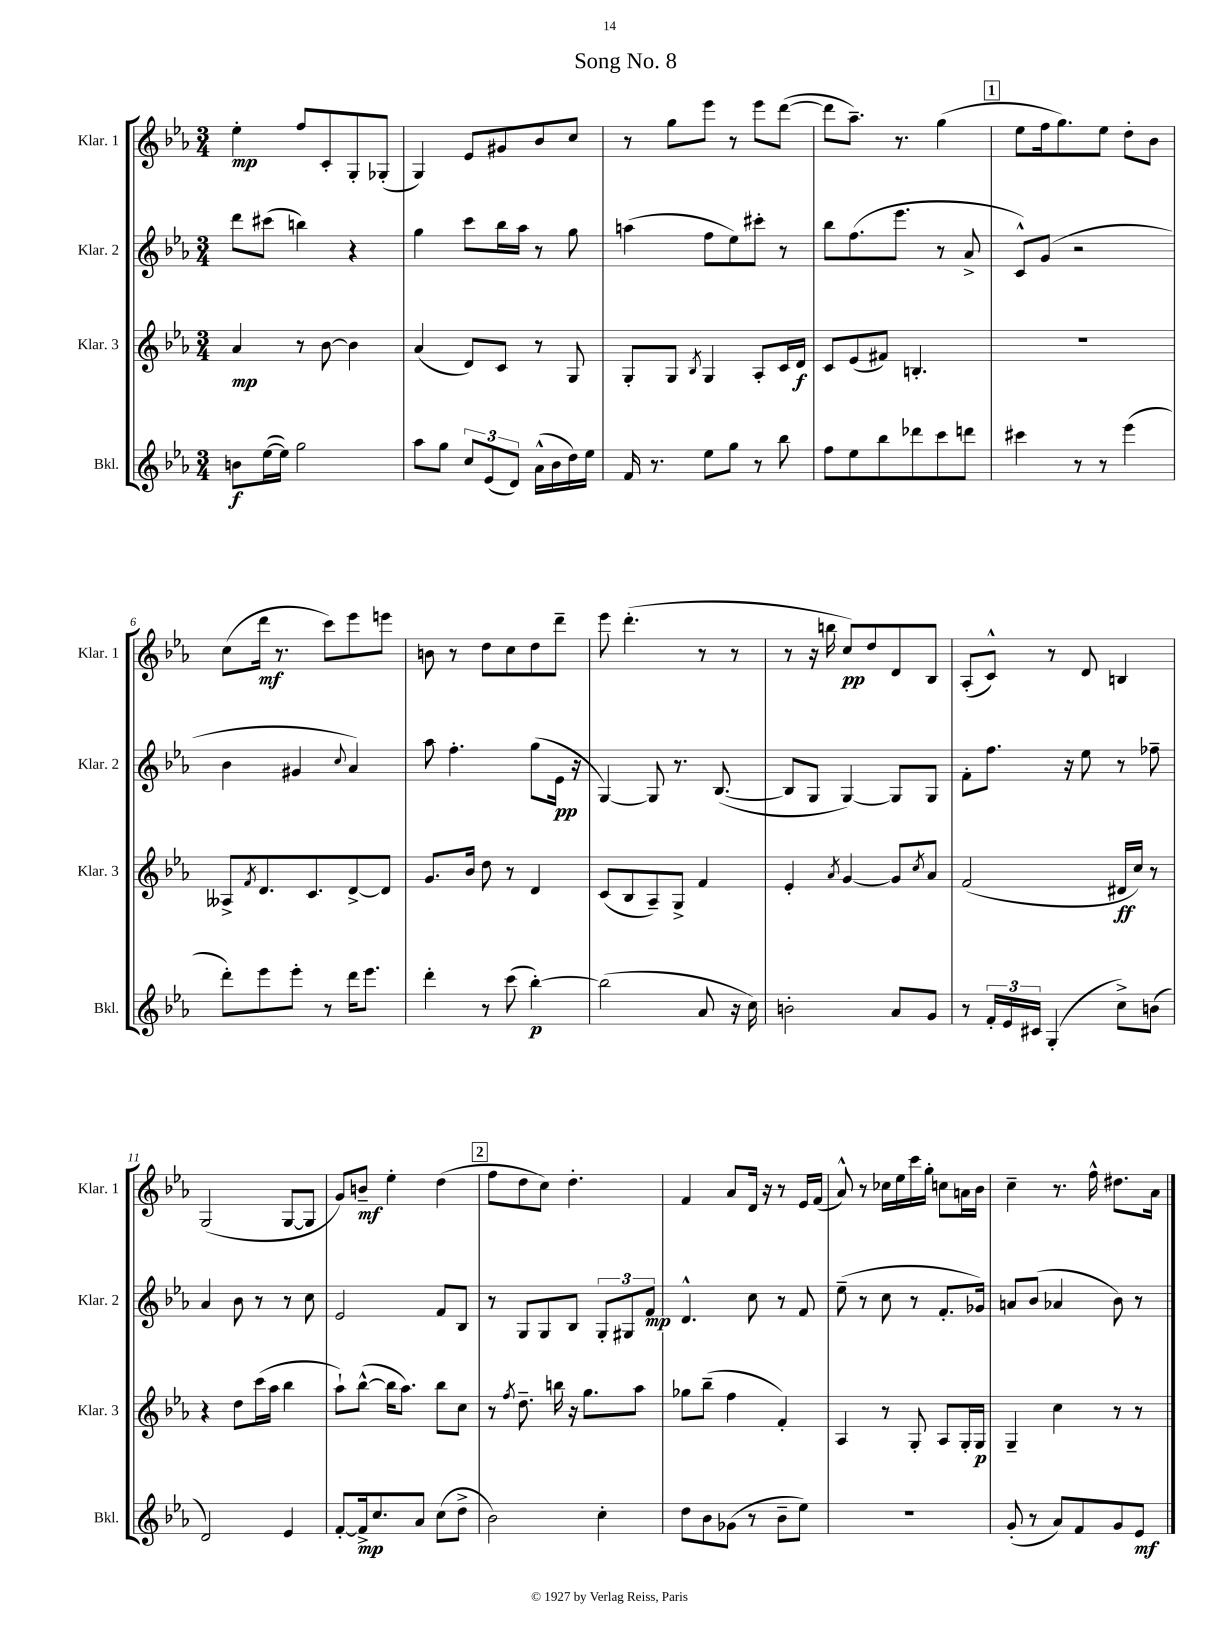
\header { title = "Song No. 8" }
<<
\new StaffGroup <<
\new Staff = "s0" \with { instrumentName = "Klar. 1" shortInstrumentName = "Klar. 1" } {
    \clef treble \key ees \major \numericTimeSignature \time 3/4
    ees''4-.\mp f''8 c'8-. g8-. ges8-.( |
    g4) ees'8 gis'8 bes'8 c''8 |
    r8 g''8 ees'''8 r8 ees'''8 d'''8~( |
    d'''8 aes''8.--) r8. g''4( |
    \mark \markup { \box "1" } ees''8 f''16 g''8.) ees''8 d''8-. bes'8 |
    c''8( d'''16\mf r8. c'''8) ees'''8 e'''8 |
    b'8 r8 d''8 c''8 d''8 d'''8-- |
    ees'''8 d'''4.-.( r8 r8 |
    r8 r16 b''16 c''8\pp) d''8 d'8 bes8 |
    aes8-.( c'8-^) r8 d'8 b4 |
    g2( g8~ g8 |
    g'8) b'8--\mf ees''4-. d''4( |
    \mark \markup { \box "2" } f''8 d''8 c''8) d''4.-. |
    f'4 aes'8 d'16 r16 r8 ees'16 f'16( |
    aes'8-^) r8 ces''16 ees''16 c'''16 g''16-. c''8 a'16 bes'16 |
    c''4-- r8. f''16-^ dis''8. aes'16 \bar "|." |
}
\new Staff = "s1" \with { instrumentName = "Klar. 2" shortInstrumentName = "Klar. 2" } {
    \clef treble \key ees \major \numericTimeSignature \time 3/4
    d'''8 cis'''8( b''4) r4 |
    g''4 c'''8 bes''16 aes''16 r8 g''8 |
    a''4( f''8 ees''8) cis'''8-. r8 |
    bes''8 f''8.( ees'''8. r8 aes'8-> |
    \mark \markup { \box "1" } c'8-^) g'8( r2 |
    bes'4 gis'4 \appoggiatura { c''8 } aes'4) |
    aes''8 f''4.-. g''8( ees'16\pp r16 |
    g4~) g8 r8. bes8.~( |
    bes8 g8 g4~) g8 g8 |
    f'8-. f''8. r16 ees''8 r8 fes''8-- |
    aes'4 bes'8 r8 r8 c''8 |
    ees'2 f'8 bes8 |
    \mark \markup { \box "2" } r8 g8 g8 bes8 \tuplet 3/2 { g8-. gis8 f'8\mp } |
    d'4.-^ c''8 r8 f'8 |
    ees''8--( r8 c''8 r8 f'8.-. ges'16) |
    a'8 bes'8( aes'4 bes'8) r8 \bar "|." |
}
\new Staff = "s2" \with { instrumentName = "Klar. 3" shortInstrumentName = "Klar. 3" } {
    \clef treble \key ees \major \numericTimeSignature \time 3/4
    aes'4\mp r8 bes'8~ bes'4 |
    aes'4( d'8) c'8 r8 g8 |
    g8-. g8 \acciaccatura { bes8 } g4 aes8-. c'16 d'16\f |
    c'8 ees'8( fis'8) b4.-. |
    \mark \markup { \box "1" } R2. |
    aeses8-> \acciaccatura { f'8 } d'8. c'8. d'8~-> d'8 |
    g'8. bes'16 d''8 r8 d'4 |
    c'8( bes8 aes8--) g8-> f'4 |
    ees'4-. \acciaccatura { aes'8 } g'4~ g'8 \acciaccatura { c''8 } aes'8 |
    f'2( dis'16\ff c''16) r8 |
    r4 d''8 c'''16( aes''16 bes''4 |
    aes''8-!) bes''8~-^( bes''16 aes''8.) bes''8 c''8 |
    \mark \markup { \box "2" } r8 \acciaccatura { f''8 } d''8.-- b''16 r16 g''8. aes''8 |
    ges''8 bes''8--( f''4 f'4-.) |
    aes4 r8 g8-. aes8 g16-. g16\p |
    g4-- c''4 r8 r8 \bar "|." |
}
\new Staff = "s3" \with { instrumentName = "Bkl." shortInstrumentName = "Bkl." } {
    \clef treble \key ees \major \numericTimeSignature \time 3/4
    b'8\f ees''16~( ees''16) g''2 |
    aes''8 g''8 \tuplet 3/2 { c''8 ees'8( d'8) } aes'16-^( bes'16 d''16) ees''16 |
    f'16 r8. ees''8 g''8 r8 bes''8 |
    f''8 ees''8 bes''8 des'''8 c'''8 d'''8 |
    \mark \markup { \box "1" } cis'''4 r8 r8 ees'''4( |
    d'''8-.) ees'''8 ees'''8-. r8 d'''16 ees'''8. |
    d'''4-. r8 c'''8( bes''4~-.\p) |
    bes''2( aes'8 r16 c''16) |
    b'2-. aes'8 g'8 |
    r8 \tuplet 3/2 { f'16-. ees'16 cis'16 } g4-.( c''8->) b'8( |
    d'2) ees'4 |
    f'8~-. f'16->\mp c''8. aes'8 c''8( d''8-> |
    \mark \markup { \box "2" } bes'2) c''4-. |
    d''8 bes'8 ges'8( r8 bes'8-- ees''8) |
    R2. |
    g'8-.( r8 aes'8) f'8 g'8 ees'8\mf \bar "|." |
}
>>
>>
